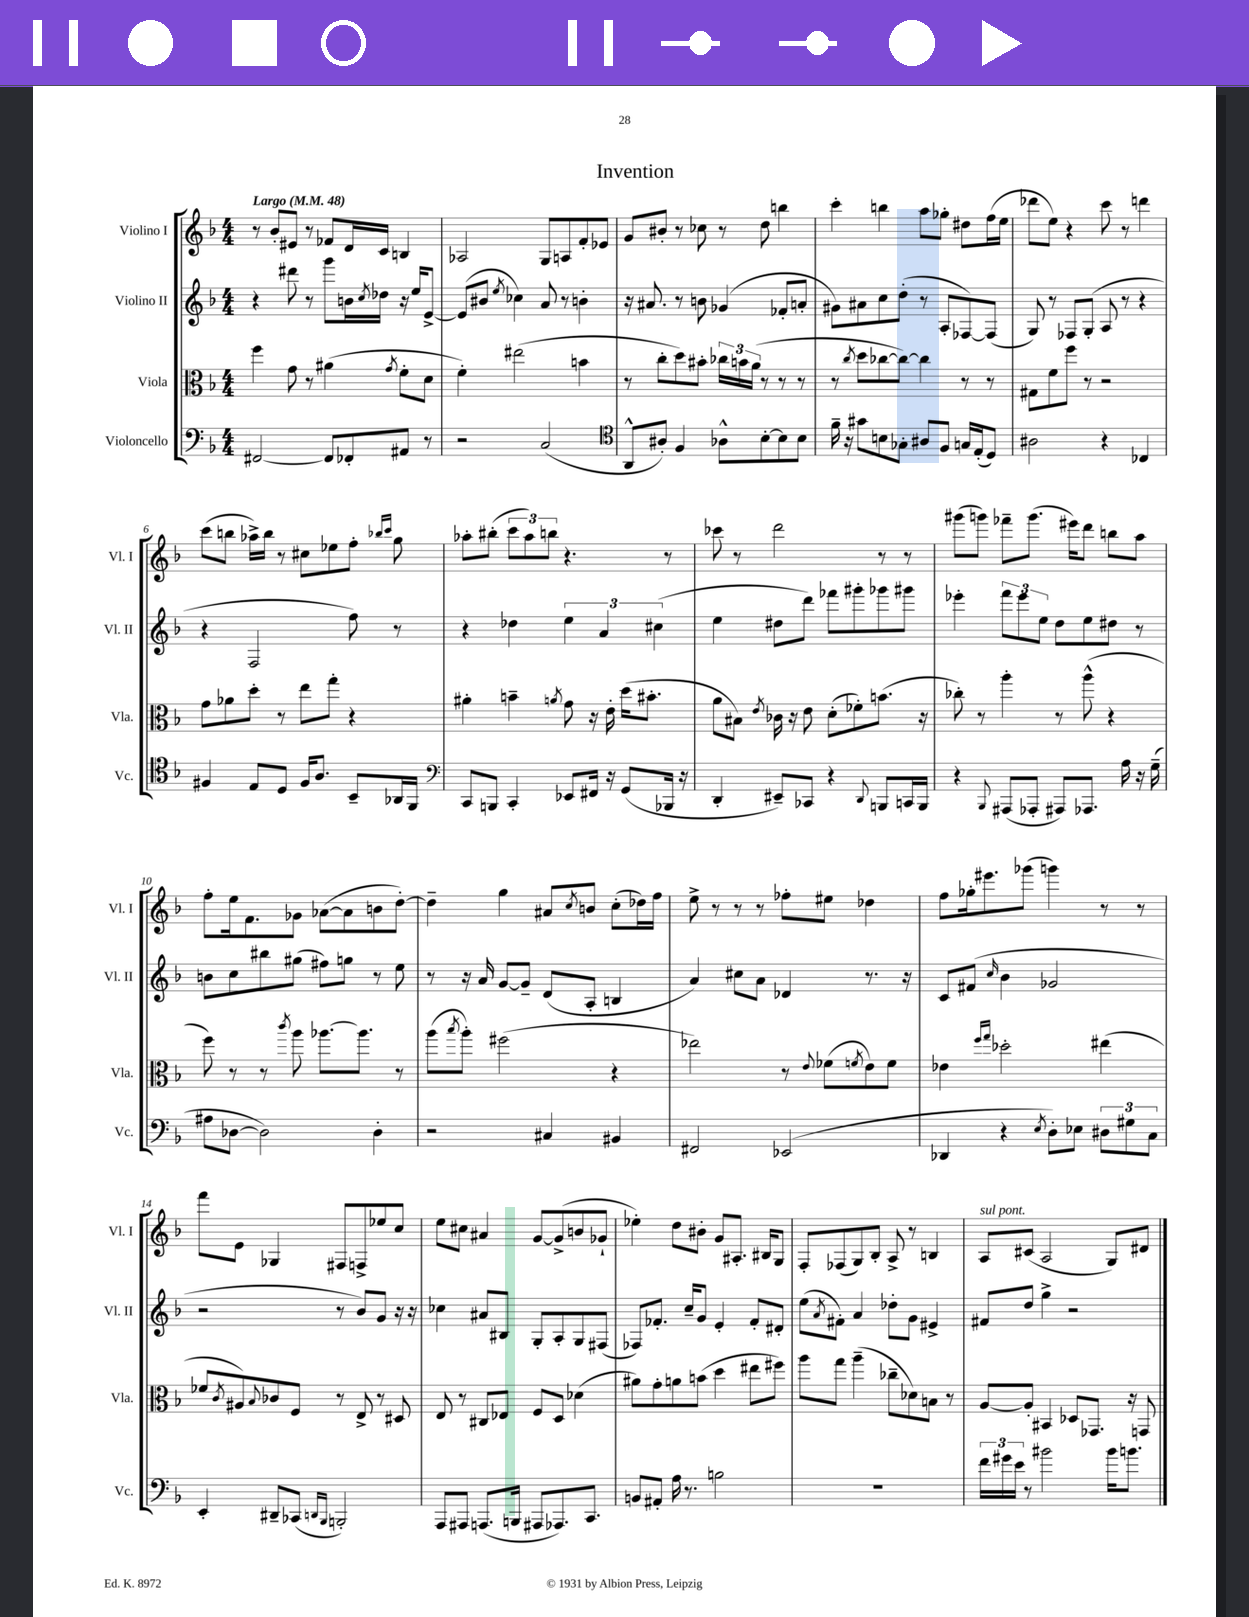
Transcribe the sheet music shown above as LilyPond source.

\header { title = "Invention" }
<<
\new StaffGroup <<
\new Staff = "s0" \with { instrumentName = "Violino I" shortInstrumentName = "Vl. I" } {
    \clef treble \key f \major \numericTimeSignature \time 4/4 \tempo "Largo" 4 = 48
    r8 bes'8-. eis'8 r8 fes'8 d'16 c'16 b4 |
    aes2 g8 a8 f'8-. ees'8 |
    g'8 bis'8-. r8 ces''8 r8 d''8 b''4 |
    c'''4-. b''4 a''8 ges''8-. dis''8 f''16( e''16 |
    des'''8 e''8) r4 c'''8 r8 d'''4 |
    c'''8( b''8 aes''16->) b''16 r8 cis''8 ees''8 f''8-. \grace { bes''16 c'''16 } g''8 |
    aes''8-. bis''8-.( \tuplet 3/2 { c'''8 aes''8) b''8 } r4. r8 |
    ces'''8 r8 d'''2 r8 r8 |
    gis'''8( g'''8) fes'''8-- g'''8.( eis'''16) d'''8 b''8 a''8 |
    f''8-. e''16 f'8. ges'8 aes'8~( aes'8 b'8 d''8~-.) |
    d''4-- g''4 ais'8 \acciaccatura { c''8 } b'8 c''8-.( des''16) f''16 |
    e''8-> r8 r8 r8 fes''8-. eis''8 des''4 |
    f''8 ges''16-. eis'''8. ges'''8( g'''4) r8 r8 |
    f'''8 e'8 ges4 fis8 f8-> ees''8 c''8 |
    e''8 cis''8 ais'4 g'8~ g'8->( b'8 ges'8-! |
    ees''4-.) d''8 bis'8-. g'8 ais8.-. bis16 g8 |
    f8-. fes8( g8) bes8-. a8-> r8 b4 |
    a8^\markup { \italic "sul pont." } cis'8( a2 g8) dis'8 \bar "|." |
}
\new Staff = "s1" \with { instrumentName = "Violino II" shortInstrumentName = "Vl. II" } {
    \clef treble \key f \major \numericTimeSignature \time 4/4
    r4 dis'''8 r8 g'''8 b'16 \acciaccatura { c''8 } des''16 r16 e''16 e'8~-> |
    e'8( bis'8 \acciaccatura { e''8 } ces''4) a'8 r8 b'4-. |
    r16 ais'8. r8 b'8 ges'4( fes'8-. a'8-. |
    gis'8) ais'8 c''8 d''8-.( r8 a8-. fes8~) fes8( |
    g8) r8 fes8 g8-.( a8 r8 r4 |
    r4 f2 f''8) r8 |
    r4 des''4 \tuplet 3/2 { e''4 a'4 cis''4( } |
    e''4 dis''8 d'''8) fes'''8 gis'''8-. ges'''8 gis'''8 |
    ees'''4-. \tuplet 3/2 { f'''8 ees'''8 e''8 } d''8 e''8 dis''8 r8 |
    b'8 c''8 bis''8 gis''8( fis''8) g''8 r8 e''8 |
    r8 r16 a'16 g'8~ g'8-- d'8( a8-. b4 |
    a'4) cis''8 a'8 des'4 r8. r16 |
    c'8 fis'8( \grace { c''16 } bes'4 ges'2 |
    r2 r8 bes'8) g'8 r16 r16 |
    ces''4 ais'8 bis8 g8-. a8-. g8 fis8( |
    fes8) fes'8.-. c''16-- g'8 e'4-. fes'8-. dis'8-. |
    e''8( \acciaccatura { a'8 } fis'8-.) a'4 des''8-. g'8 eis'4-> |
    fis'8 d''8 g''4-> r2 \bar "|." |
}
\new Staff = "s2" \with { instrumentName = "Viola" shortInstrumentName = "Vla." } {
    \clef alto \key f \major \numericTimeSignature \time 4/4
    f''4 g'8 r8 ais'4( \acciaccatura { g'8 } f'8-. d'8 |
    f'4-.) eis''2( b'4 |
    r8 c''8-. d''8) bis'8-. \tuplet 3/2 { ces''16 b'16 a'16( } r8 r8 r8 |
    r8 \acciaccatura { c''8 } d''8 ces''8~ ces''8~) ces''4 r8 r8 |
    gis8 f'8 f''8 r8 r2 |
    g'8 aes'8 d''8-. r8 e''8 g''8-. r4 |
    ais'4-. b'4-- \acciaccatura { a'8 } g'8 r16 e'16-. d''16( bis'8.-. |
    a'8 bis8) \acciaccatura { e'8 } ces'16 r16 e'8 d'8-.( fes'8-.) b'8.( r16 |
    ces''8-.) r8 a''4-. r8 a''8-^( r4 |
    f''8) r8 r8 \acciaccatura { c'''8 } a''8 aes''8.~ aes''8. r8 |
    a''8( \acciaccatura { bes''8 } a''8-.) fis''2( r4 |
    ees''2) r8 \appoggiatura { e'8 } fes'8( \acciaccatura { f'8 } e'8) f'8 |
    ees'4 \grace { f''16 g''16 } des''2-. eis''4( |
    fes'8 \acciaccatura { c'8 } ais8) \appoggiatura { bes8 } ces'8 f8 r8 e8-> r8 dis8 |
    e8 r8 cis8 ees8 f8 d8 des'4( |
    ais'8) g'8-. a'8 b'8( d''4 eis''8 fis''8) |
    a''8 g''8 a''4--( ces''8-- des'8) b8 r8 |
    a8~ a8-. bis,4 des8 ges,8. r16 g,8 \bar "|." |
}
\new Staff = "s3" \with { instrumentName = "Violoncello" shortInstrumentName = "Vc." } {
    \clef bass \key f \major \numericTimeSignature \time 4/4
    fis,2~ fis,8 fes,8-. ais,8 r8 |
    r2 c2( |
    \clef tenor a,8-^ ais8-.) f4 aes8-^ bes8~-. bes8 bes8 |
    f'16-- r16 gis'8 b8 ges8-. ais8 f8 g16 e16-.( d8) |
    ais2 r4 ces4 |
    fis4 e8 d8 fis16 a8. bes,8-- aes,16 f,16 |
    \clef bass c,8 b,,8 c,4-. ees,8 fis,16 r16 g,8( bes,,16 r16 |
    d,4-. eis,8--) ces,8 r4 \appoggiatura { d,8 } b,,8 c,16 b,,16 |
    r4 \appoggiatura { bes,,8 } ais,,8( aes,,8-. ais,,8) aes,,8. a16 r16 g16--( |
    ais8 des8~ des2) des4-. |
    r2 cis4 bis,4 |
    fis,2 ees,2( |
    des,4 r4 \acciaccatura { e8 } d8-.) ees8 \tuplet 3/2 { dis8 gis8 c8 } |
    e,4-. dis,8-- ces,8( \grace { d,16 bes,,16 } b,,2-.) |
    a,,8 ais,,8 a,,8.( b,,16 ais,,8 aes,,8.) c,8. |
    b,8 ais,8-. a16 r8. b2 |
    R1 |
    \tuplet 3/2 { f'16 gis'16 e'16 } r8 bis'2 bis'16 b'8. \bar "|." |
}
>>
>>
